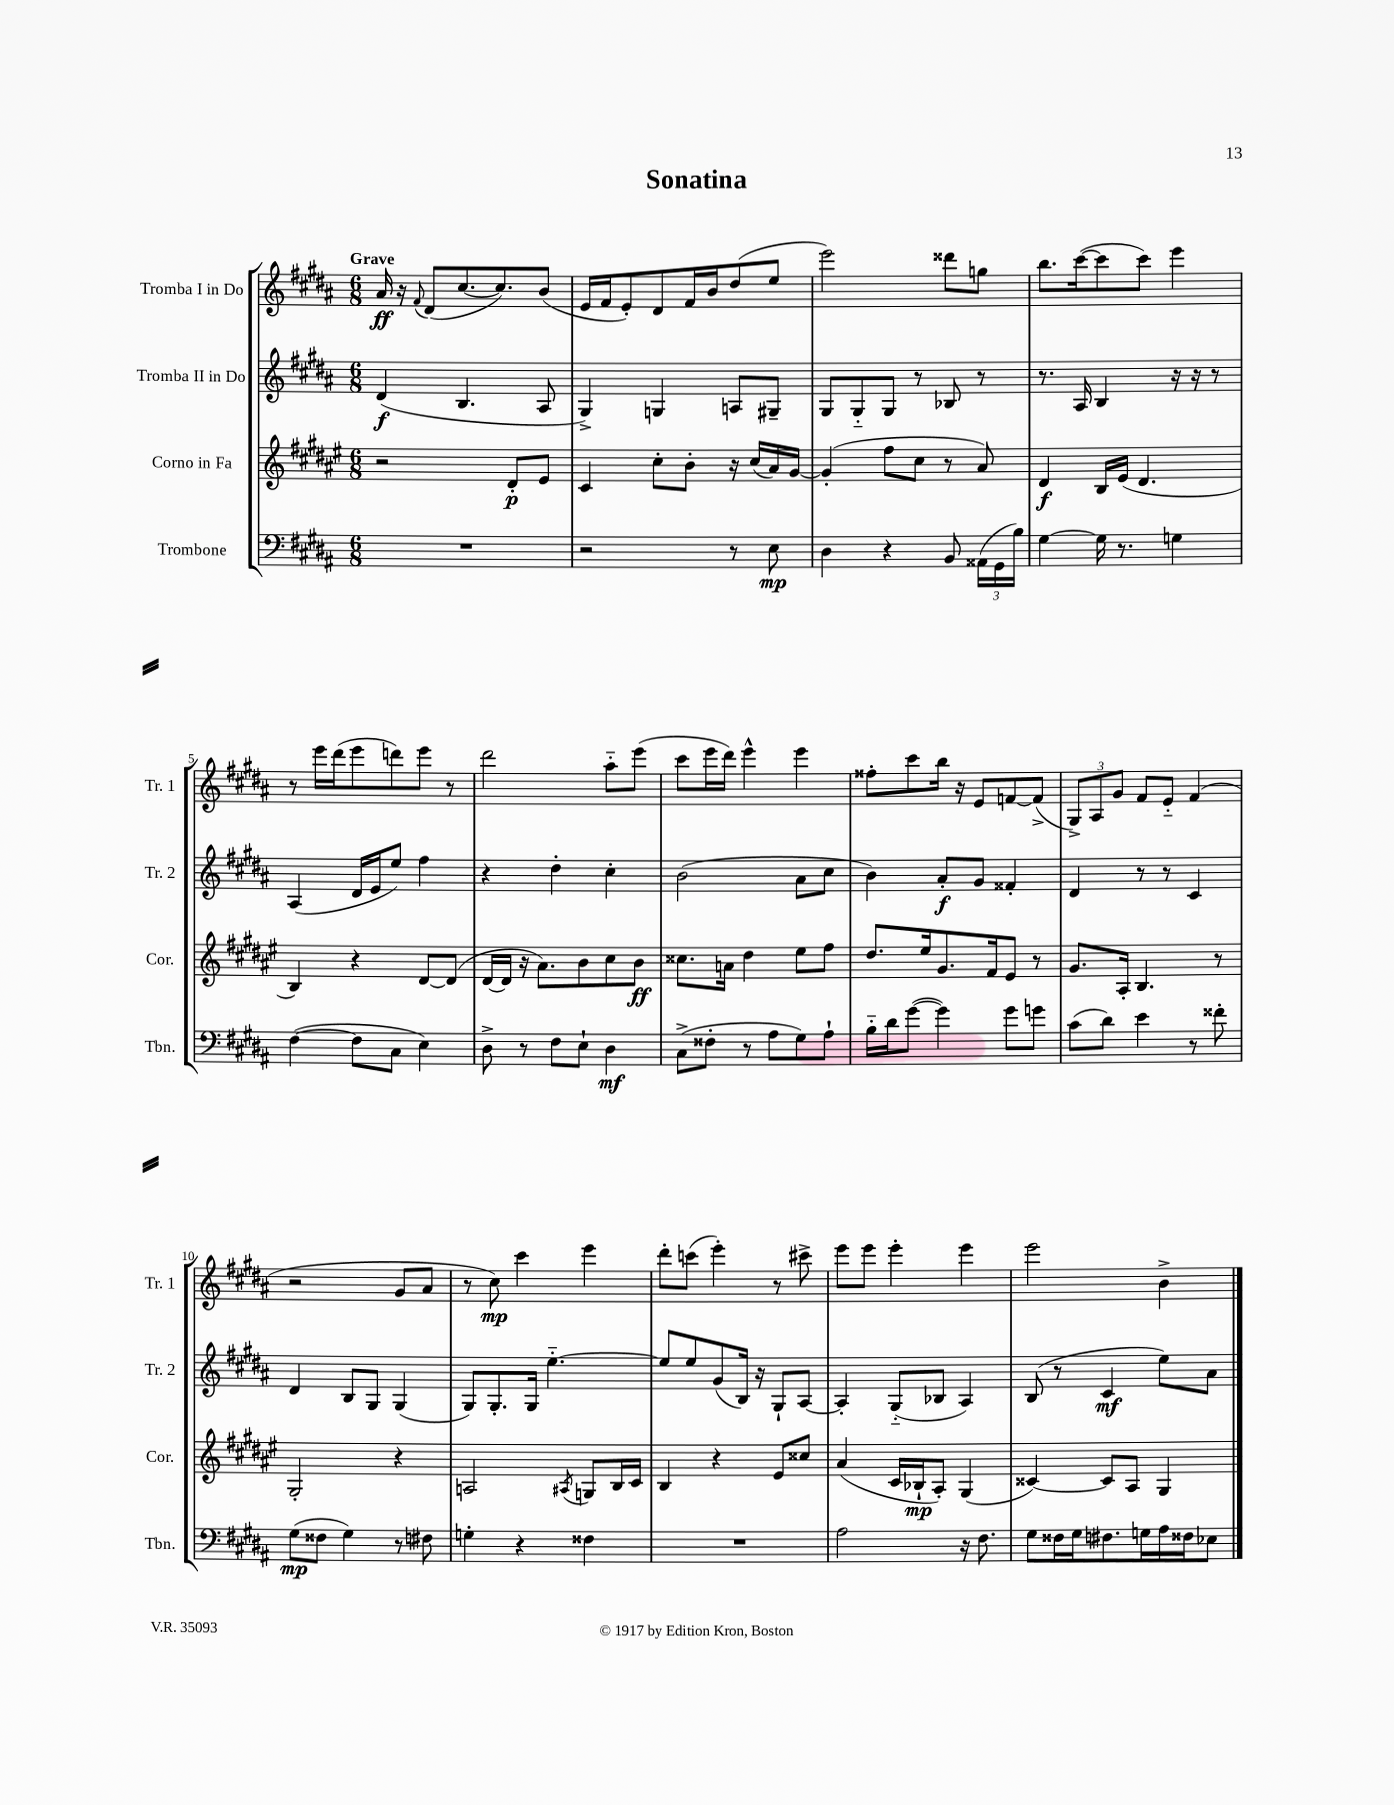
\header { title = "Sonatina" }
<<
\new StaffGroup <<
\new Staff = "s0" \with { instrumentName = "Tromba I in Do" shortInstrumentName = "Tr. 1" } {
    \clef treble \key b \major \numericTimeSignature \time 6/8 \tempo "Grave"
    \autoBeamOff ais'16\ff r16 \appoggiatura { fis'8 } dis'8[( cis''8.~ cis''8.) b'8]( |
    e'16[ fis'16 e'8-.) dis'8 fis'16 b'16 dis''8( e''8] |
    e'''2) disis'''8[ g''8] |
    b''8.[ cis'''16~( cis'''8 cis'''8]) e'''4 |
    r8 e'''16[ dis'''16( e'''8 d'''8) e'''8] r8 |
    dis'''2 ais''8[-_ e'''8]( |
    cis'''8[ e'''16 dis'''16]) e'''4-^ e'''4 |
    fisis''8[-. cis'''8 b''16] r16 e'8[ f'8~ f'8]->( |
    \tuplet 3/2 { gis8[->) ais8 gis'8] } fis'8[ e'8]-_ fis'4( |
    r2 gis'8[ ais'8] |
    r8 cis''8\mp) cis'''4 e'''4 |
    dis'''8[-. c'''8]( e'''4-.) r8 cis'''8-> |
    e'''8[ e'''8] e'''4-. e'''4 |
    e'''2 b'4-> \bar "|." |
}
\new Staff = "s1" \with { instrumentName = "Tromba II in Do" shortInstrumentName = "Tr. 2" } {
    \clef treble \key b \major \numericTimeSignature \time 6/8
    \autoBeamOff dis'4\f( b4. ais8 |
    gis4->) g4 a8[ gis8]-- |
    gis8[ gis8-_ gis8] r8 bes8 r8 |
    r8. ais16 b4 r16 r16 r8 |
    ais4( dis'16[ e'16 e''8]) fis''4 |
    r4 dis''4-. cis''4-. |
    b'2( ais'8[ cis''8] |
    b'4) ais'8[-.\f gis'8] fisis'4-. |
    dis'4 r8 r8 cis'4 |
    dis'4 b8[ gis8] gis4( |
    gis8[) gis8.-. gis16] e''4.~-_ |
    e''8[ e''8 gis'8( b16]) r16 gis8[-! ais8]~ |
    ais4-. gis8[-_( bes8] ais4) |
    b8( r8 cis'4\mf e''8[) ais'8] \bar "|." |
}
\new Staff = "s2" \with { instrumentName = "Corno in Fa" shortInstrumentName = "Cor." } {
    \clef treble \key fis \major \numericTimeSignature \time 6/8
    \autoBeamOff r2 dis'8[-.\p eis'8] |
    cis'4 cis''8[-. b'8]-. r16 cis''16[( ais'16) gis'16]~ |
    gis'4-.( fis''8[ cis''8] r8 ais'8) |
    dis'4\f b16[ eis'16]( dis'4. |
    b4) r4 dis'8[~ dis'8]( |
    dis'16[~ dis'16] r16 ais'8.[) b'8 cis''8 b'8]\ff |
    cisis''8.[ a'16] dis''4 eis''8[ fis''8] |
    dis''8.[ eis''16 gis'8. fis'16 eis'8] r8 |
    gis'8.[ ais16]-. b4. r8 |
    gis2-. r4 |
    a2 \acciaccatura { ais8 } g8[ b16 cis'16] |
    b4 r4 eis'8[ cisis''8] |
    ais'4( cis'16[ bes16-!\mp ais8]-.) gis4( |
    cisis'4~) cisis'8[ ais8] gis4 \bar "|." |
}
\new Staff = "s3" \with { instrumentName = "Trombone" shortInstrumentName = "Tbn." } {
    \clef bass \key b \major \numericTimeSignature \time 6/8
    \autoBeamOff R2. |
    r2 r8 e8\mp |
    dis4 r4 b,8 \tuplet 3/2 { aisis,16[( gis,16 b16]) } |
    gis4~ gis16 r8. g4 |
    fis4~( fis8[ cis8] e4) |
    dis8-> r8 fis8[ e8]-! dis4\mf |
    cis8[->( fisis8]-. r8 ais8[ gis8) ais8]-! |
    b16[-_ dis'16 gis'8]~( gis'4) gis'8[ g'8] |
    cis'8[( dis'8]) e'4 r8 fisis'8-. |
    gis8[\mp( fisis8] gis4) r8 fis8 |
    g4-. r4 fisis4 |
    R2. |
    ais2 r16 fis8. |
    gis8[ fisis16 gis16 fis8. g16 ais16 fisis16 ees8] \bar "|." |
}
>>
>>
